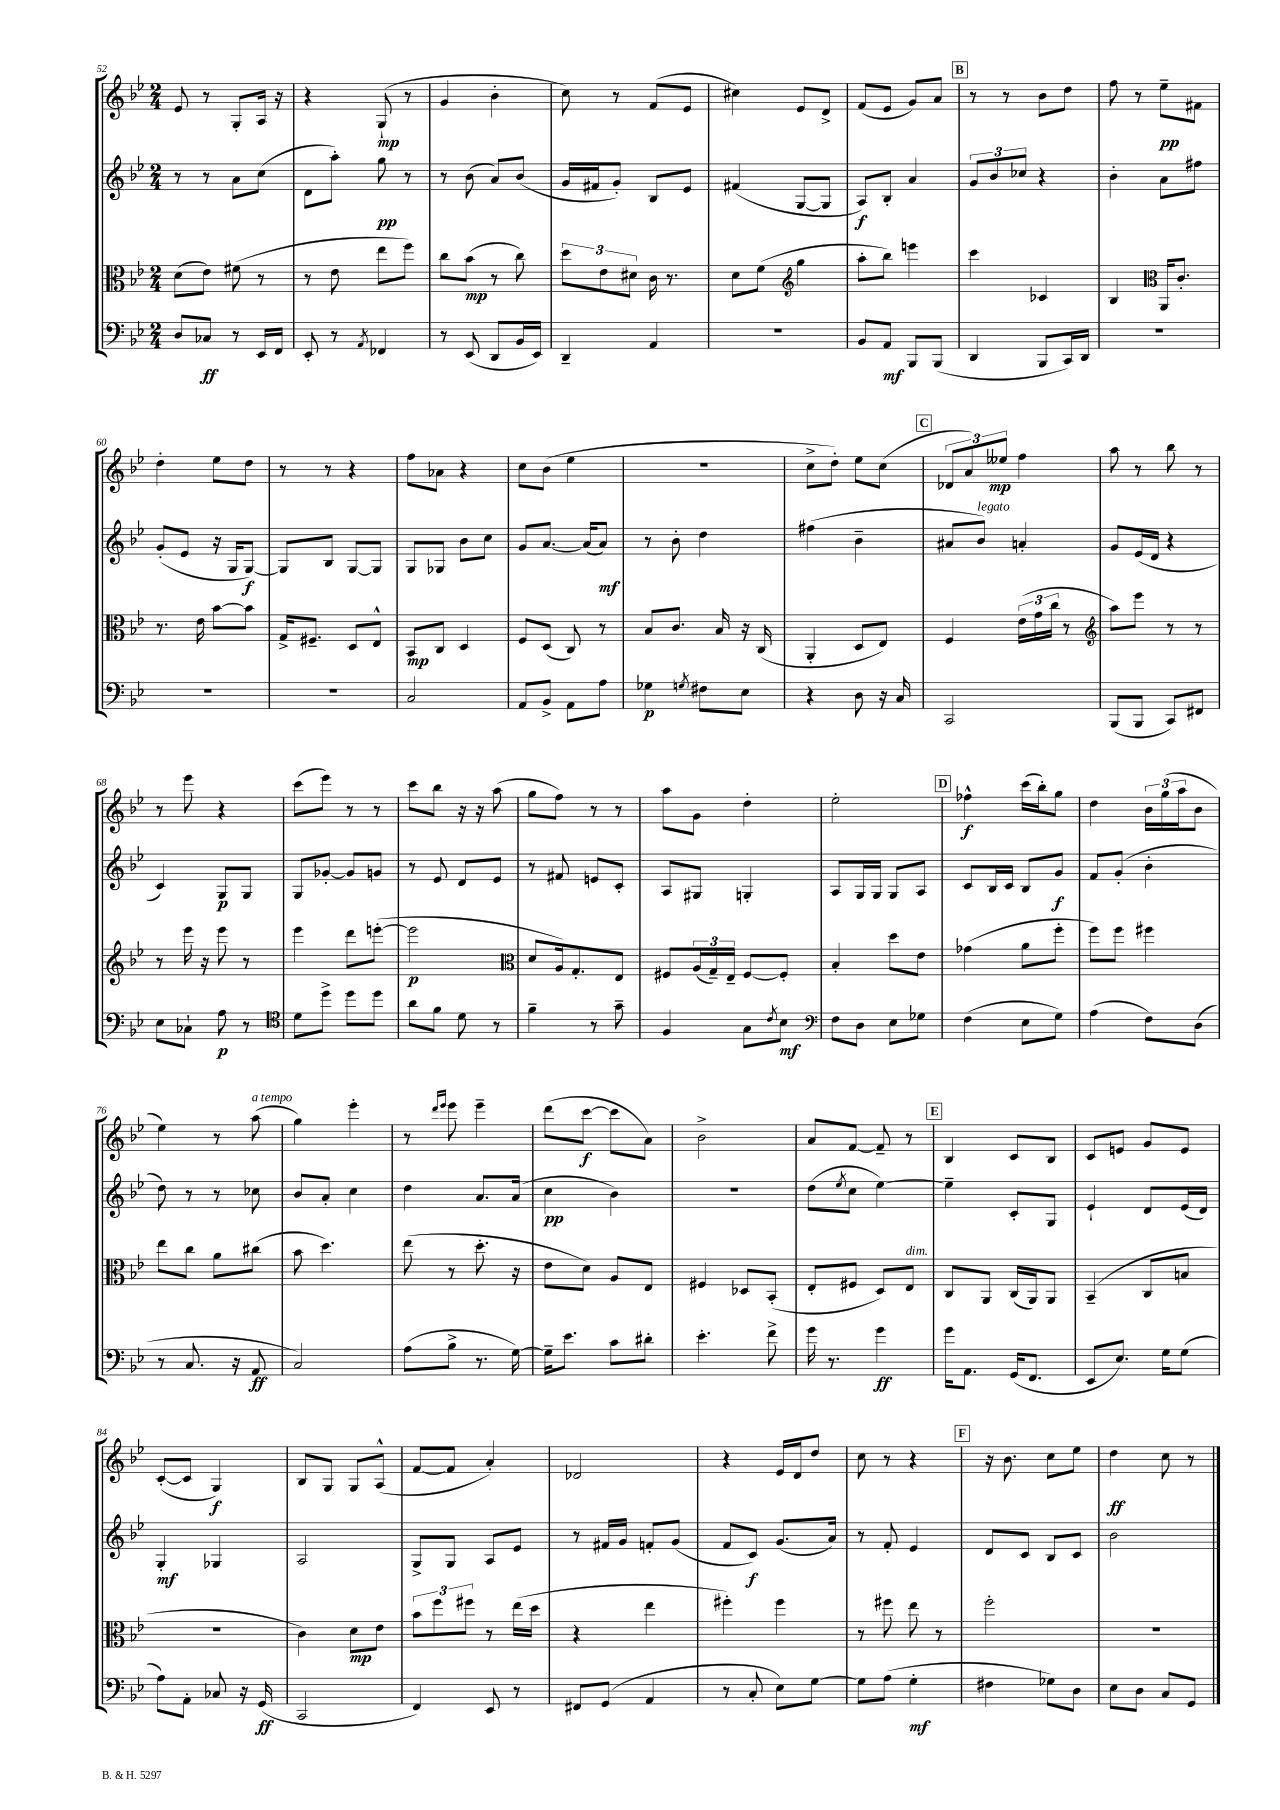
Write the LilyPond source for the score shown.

<<
\new StaffGroup <<
\new Staff = "s0" {
    \clef treble \key bes \major \numericTimeSignature \time 2/4
    ees'8 r8 g8-. a16 r16 |
    r4 g8-!\mp( r8 |
    g'4 bes'4-. |
    c''8) r8 f'8( ees'8 |
    cis''4) ees'8 d'8-> |
    f'8( ees'8 g'8) a'8 |
    \mark \markup { \box "B" } r8 r8 bes'8 d''8 |
    f''8 r8 ees''8--\pp fis'8 |
    d''4-. ees''8 d''8 |
    r8 r8 r4 |
    f''8 aes'8 r4 |
    c''8 bes'8( ees''4 |
    r2 |
    c''8-> d''8-.) ees''8 c''8( |
    \mark \markup { \box "C" } \tuplet 3/2 { des'8 a'8) eeses''8\mp } f''4 |
    a''8 r8 bes''8 r8 |
    r8 ees'''8 r4 |
    c'''8( ees'''8) r8 r8 |
    c'''8 bes''8 r16 r16 a''8( |
    g''8 f''8) r8 r8 |
    a''8 g'8 d''4-. |
    ees''2-. |
    \mark \markup { \box "D" } fes''4-^\f c'''16( bes''16-.) g''8 |
    d''4 \tuplet 3/2 { bes'16 g''16( a''16 } bes'8 |
    ees''4) r8 a''8^\markup { \italic "a tempo" }( |
    g''4) ees'''4-. |
    r8 \grace { d'''16 ees'''16 } ees'''8 ees'''4-- |
    d'''8( c'''8~\f c'''8 a'8) |
    bes'2-> |
    a'8 f'8~ f'8-- r8 |
    \mark \markup { \box "E" } bes4 c'8 bes8 |
    c'8 e'8 g'8 e'8 |
    c'8~-.( c'8 g4\f) |
    bes8 g8 g8 a8-^( |
    f'8~ f'8 a'4-.) |
    des'2 |
    r4 ees'16 d'16 d''8 |
    c''8 r8 r4 |
    \mark \markup { \box "F" } r16 bes'8. c''8 ees''8 |
    d''4\ff c''8 r8 \bar "|." |
}
\new Staff = "s1" {
    \clef treble \key bes \major \numericTimeSignature \time 2/4
    r8 r8 a'8 c''8( |
    d'8 a''8-.) g''8\pp r8 |
    r8 bes'8( a'8) bes'8( |
    g'16 fis'16 g'8-.) bes8 ees'8 |
    fis'4( g8~ g8 |
    a8\f) bes8-. a'4 |
    \mark \markup { \box "B" } \tuplet 3/2 { g'8 bes'8 ces''8 } r4 |
    bes'4-. a'8 fis''8 |
    g'8-.( ees'8 r16 g16 g8~\f) |
    g8 bes8 g8~ g8 |
    g8 ges8 bes'8 c''8 |
    g'8 a'8.~ a'16( a'8\mf) |
    r8 bes'8-. d''4 |
    fis''4( bes'4-- |
    \mark \markup { \box "C" } ais'8 bes'8^\markup { \italic "legato" }) a'4-. |
    g'8 ees'16( d'16 r4 |
    c'4) g8\p g8 |
    g8 ges'8~-. ges'8 g'8 |
    r8 ees'8 d'8 ees'8 |
    r8 fis'8 e'8 c'8-. |
    a8 gis8 g4-. |
    a8 g16 g16 g8 a8 |
    \mark \markup { \box "D" } c'8 bes16 c'16 bes8 g'8\f |
    f'8 g'8-.( bes'4-. |
    d''8) r8 r8 ces''8 |
    bes'8 a'8-. c''4 |
    d''4 a'8. a'16( |
    c''4\pp bes'4) |
    R2 |
    d''8( \acciaccatura { ees''8 } c''8 ees''4~) |
    \mark \markup { \box "E" } ees''4-- c'8-. g8 |
    ees'4-! d'8 ees'16( d'16) |
    g4-.\mf ges4 |
    a2 |
    g8-> g8 a8 ees'8 |
    r8 fis'16 g'16 f'8-. g'8( |
    f'8 c'8\f) g'8.( a'16) |
    r8 f'8-. ees'4 |
    \mark \markup { \box "F" } d'8 c'8 bes8 c'8 |
    bes'2 \bar "|." |
}
\new Staff = "s2" {
    \clef alto \key bes \major \numericTimeSignature \time 2/4
    d'8( ees'8) fis'8( r8 |
    r8 ees'8 ees''8 f''8) |
    c''8 bes'8\mp( r8 c''8) |
    \tuplet 3/2 { d''8 ees'8 dis'8 } c'16 r8. |
    d'8 f'8( \clef treble g''4 |
    a''8-. bes''8) e'''4 |
    \mark \markup { \box "B" } c'''4 ces'4 |
    bes4 \clef alto a,16 c'8.-. |
    r8. ees'16 bes'8~ bes'8 |
    g16-> fis8.-- d8 ees8-^ |
    bes,8\mp c8 d4 |
    f8 d8( c8) r8 |
    bes8 c'8. bes16 r16 c16( |
    a,4-. d8 ees8) |
    \mark \markup { \box "C" } f4 \tuplet 3/2 { ees'16( g'16 c''16 } r8 |
    \clef treble a''8) ees'''8 r8 r8 |
    r8 ees'''16 r16 ees'''8 r8 |
    ees'''4 d'''8 e'''8~-.( |
    e'''2\p |
    \clef alto d'8 a16) g8.-. ees8 |
    fis8 \tuplet 3/2 { a16( g16--) ees16-- } fis8~ fis8-. |
    bes4-. d''8 ees'8 |
    \mark \markup { \box "D" } ges'4( a'8 f''8-. |
    f''8) f''8 fis''4 |
    ees''8 c''8 a'8 cis''8( |
    bes'8 d''4.) |
    ees''8( r8 d''8.-. r16 |
    ees'8 d'8) a8 ees8 |
    fis4 des8 bes,8-.( |
    ees8-. fis8 d8) ees8^\markup { \italic "dim." } |
    \mark \markup { \box "E" } c8 a,8 c16( a,16) a,8 |
    bes,4--( c8 b8 |
    R2 |
    c'4) d'8\mp ees'8 |
    \tuplet 3/2 { bes'8 f''8 fis''8 } r8 ees''16( d''16 |
    r4 ees''4 |
    fis''4-.) fis''4 |
    r8 fis''8 ees''8 r8 |
    \mark \markup { \box "F" } f''2-. |
    r2 \bar "|." |
}
\new Staff = "s3" {
    \clef bass \key bes \major \numericTimeSignature \time 2/4
    d8 ces8\ff r8 ees,16 f,16 |
    ees,8-. r8 \acciaccatura { a,8 } fes,4 |
    r8 ees,8( d,8 bes,16 ees,16) |
    d,4-- a,4 |
    R2 |
    bes,8 a,8\mf bes,,8 bes,,8( |
    \mark \markup { \box "B" } d,4 bes,,8 c,16) d,16 |
    R2 |
    R2 |
    R2 |
    c2 |
    a,8 bes,8-> a,8 a8 |
    ges4\p \acciaccatura { g8 } fis8 ees8 |
    r4 d8 r16 c16 |
    \mark \markup { \box "C" } c,2 |
    bes,,8( bes,,8 c,8) fis,8 |
    ees8 ces8-! a8\p r8 |
    \clef tenor d'8 d''8-> d''8 d''8 |
    a'8 f'8 d'8 r8 |
    f'4-- r8 g'8-- |
    f4 g8 \acciaccatura { c'8 } bes8\mf |
    \clef bass f8 d8 ees8 ges8 |
    \mark \markup { \box "D" } f4( ees8 g8) |
    a4( f8) d8( |
    r8 c8. r16 a,8\ff |
    c2) |
    a8( bes8-> r8. g16~) |
    g16-- ees'8. c'8 dis'8-. |
    ees'4.-. f'8-> |
    g'16 r8. g'4\ff |
    \mark \markup { \box "E" } g'16 a,8. g,16( f,8. |
    ees,8 ees8.) g16 g8( |
    a8) a,8-. ces8 r16 g,16\ff( |
    c,2 |
    f,4) ees,8 r8 |
    fis,8 g,8( a,4 |
    r8 c8-. ees8) g8~ |
    g8 a8( g4-.\mf |
    \mark \markup { \box "F" } fis4 ges8) d8 |
    ees8 d8 c8 g,8 \bar "|." |
}
>>
>>
\layout { \context { \Score currentBarNumber = #52 } }
